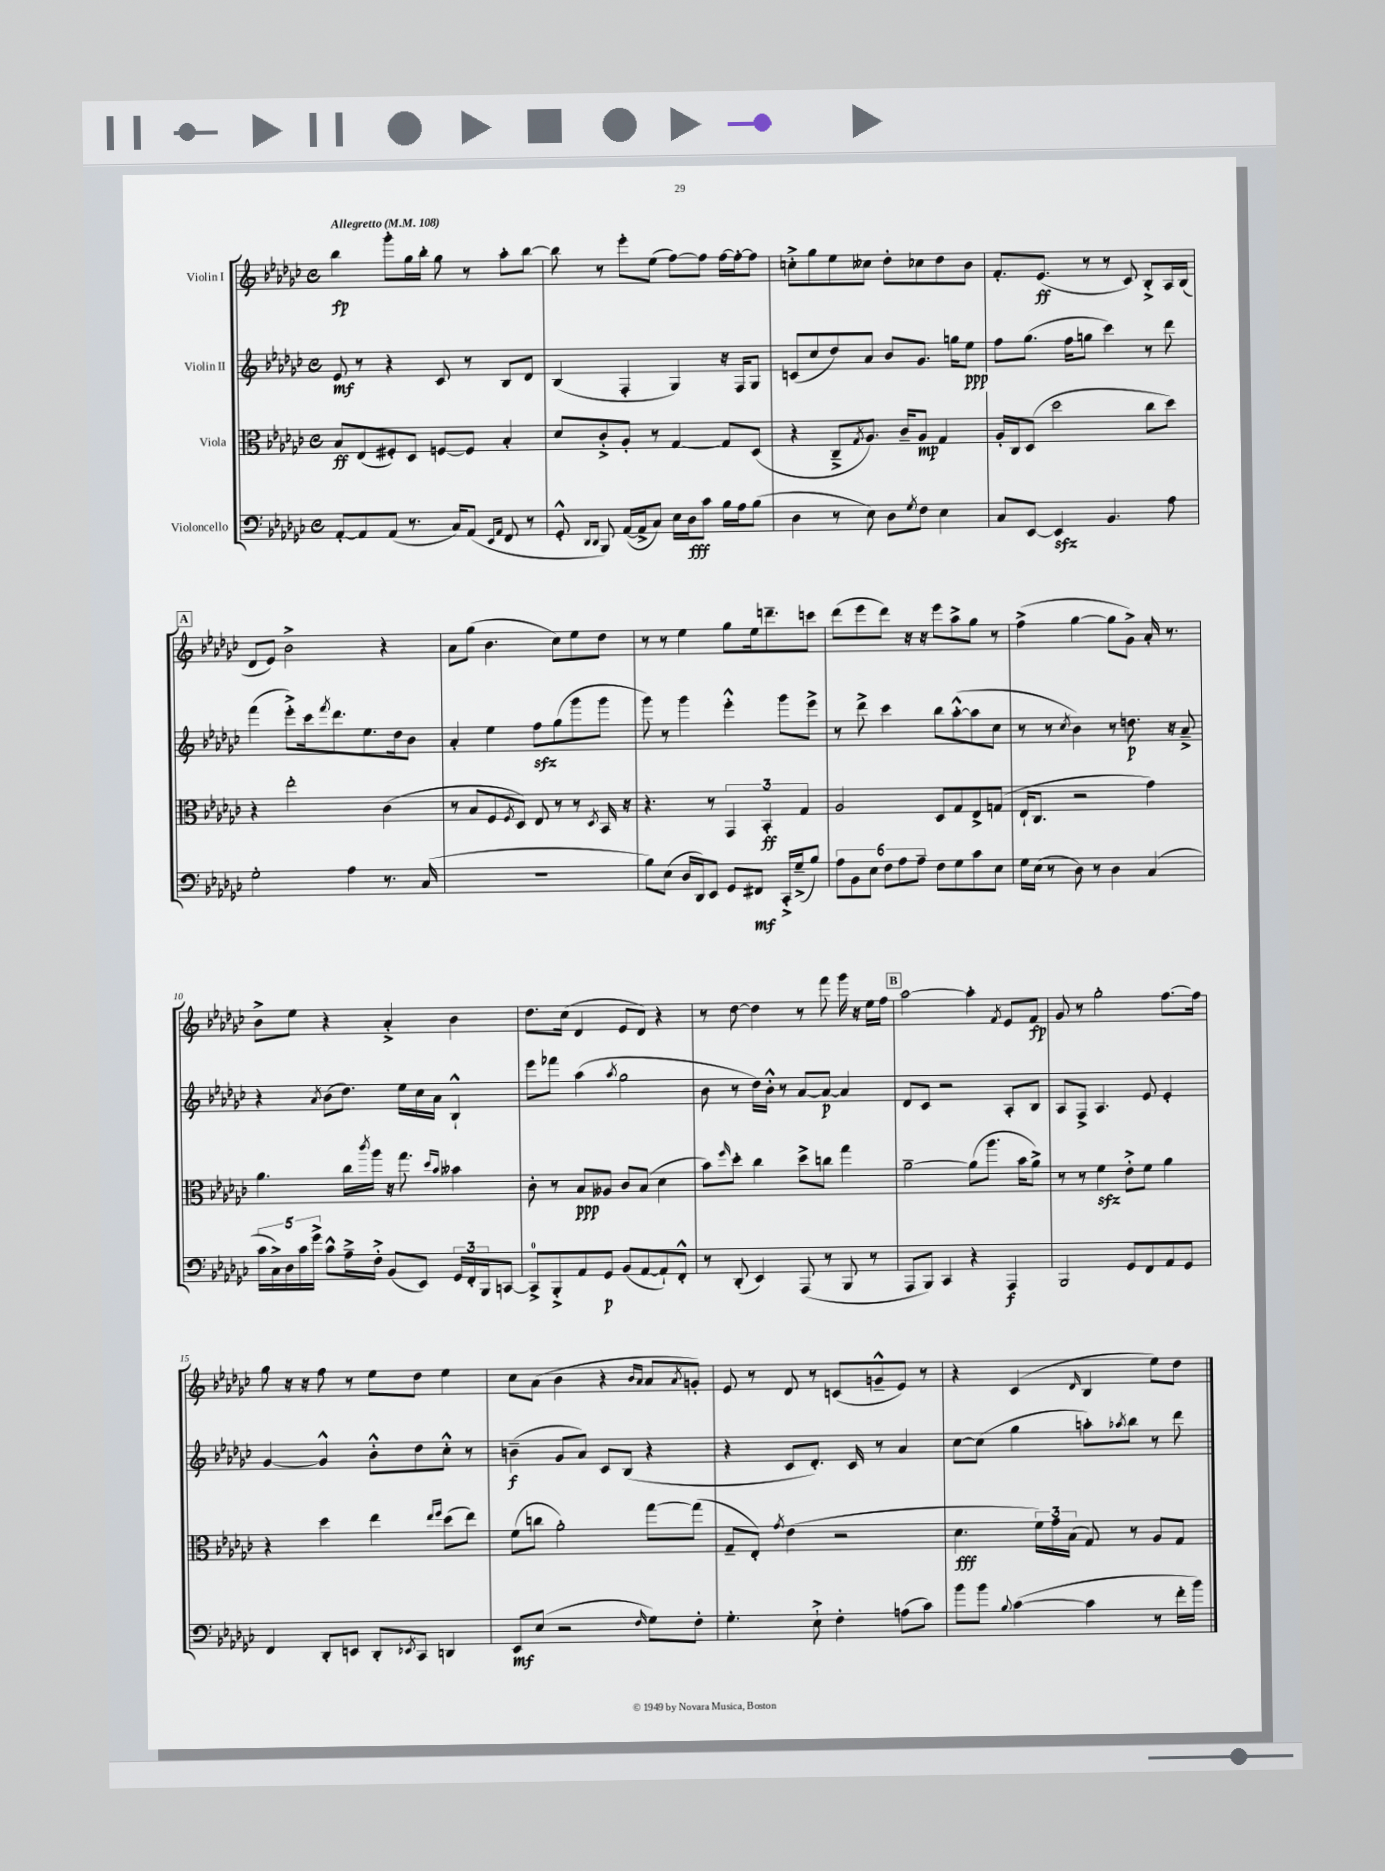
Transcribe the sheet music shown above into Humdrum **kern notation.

**kern	**kern	**kern	**kern
*staff4	*staff3	*staff2	*staff1
*clefF4	*clefC3	*clefG2	*clefG2
*k[b-e-a-d-g-c-]	*k[b-e-a-d-g-c-]	*k[b-e-a-d-g-c-]	*k[b-e-a-d-g-c-]
*M4/4	*M4/4	*M4/4	*M4/4
*met(c)	*met(c)	*met(c)	*met(c)
*MM108	*MM108	*MM108	*MM108
[8AA-'	8B-	8e-	4bb-
8AA-]	(8E-	8r	.
(8AA-	8F#')	4r	8ggg-'
8.r	8D-	.	16gg-
.	.	.	16bb-'
.	[8F	8c-	8gg-
16C-)	.	.	.
(8AA-	8F]	8r	8r
16qqEE-	.	.	.
16qqAA-	.	.	.
8FF	4B-'	8B-	8aa-'
8r	.	8d-	[8bb-
=	=	=	=
8GG-'^^	8d-	(4B-	8bb-]
16qqDD-	.	.	.
16qqDD-	.	.	.
8BBB-)	8c-'^	.	8r
([16AA-	8A-'	4F'	8eee-'
16AA-^]	.	.	.
8C-)	8r	.	(8ee-
16E-	[4G-	4G-)	[8ff)
16D-	.	.	.
8c-	.	.	8ff]
16B-	8G-]	16r	[16ff
16A-	.	16F	16ff'_
(8B-	(8D-	8G-	8ff]
=	=	=	=
4D-	4r	(8c	8cc'^
.	.	8cc-	8gg-
8r	8C-~^	8dd-)	8ee-
.	8qG-	.	.
8E-)	8.A-)	8a-	8cc--
8D-	.	8b-	8dd-'
.	16c-~	.	.
8qG-	.	.	.
8F	8A-	8.g-	8cc-
4E-	4G-	.	8dd-
.	.	16gg	.
.	.	8ee-	8b-
=	=	=	=
8C-	16A-'	8ff	8.f'
.	16C-	.	.
[8EE-	(8D-	(8.gg-	.
.	.	.	(8.e-
4EE-]	2dd-	.	.
.	.	16ff	.
.	.	8gg	8r
4.BB-	.	4ccc-)	8r
.	.	.	8c-)
.	8cc-	8r	8B-'^
8A-	8dd-)	8ddd-	16A-
.	.	.	(16B-
=	=	=	=
2G-'	4r	(4fff	8d-
.	.	.	8e-)
.	2ee-'	8eee-'^)	2b-^
.	.	16ccc-	.
.	.	8qfff	.
.	.	8.ddd-	.
4A-	.	.	.
.	.	8.ee-	.
8.r	(4c-	.	4r
.	.	16dd-	.
.	.	8b-	.
(16C-	.	.	.
=	=	=	=
1r	8r	4a-'	8a-
.	8B-	.	(8gg-
.	8F	4ee-	4.b-
.	8qF	.	.
.	8D-)	.	.
.	8E-	8ff	.
.	8r	(8gg-	8cc-)
.	8r	8ggg-	8ee-
.	8qD-	.	.
.	16BB-	8ggg-	8dd-
.	16r	.	.
=	=	=	=
8B-)	4.r	8ggg-)	8r
(8E-	.	8r	8r
16D-	.	4ggg-	4ee-
16DD-)	.	.	.
8EE-	8r	.	.
8GG-	6GG-	4eee-'^^	8gg-
8FF#	.	.	16ee-
.	6BB-'	.	.
.	.	.	8.ddd~
16CC-'^	.	8ggg-	.
(16G-~^	.	.	.
.	6G-	.	.
8B-)	.	8eee-^	8ccc
=	=	=	=
12A-	2A-	8r	(8ddd-
12BB-	.	.	.
.	.	8ddd-^	8eee-
12E-	.	.	.
12F	.	4ccc-	8ddd-)
12A-	.	.	.
.	.	.	16r
12A-~	.	.	.
.	.	.	16r
8F	8D-	8bb-	8eee-
8G-	8G-	([8aa-'^^	8aa-^
8c-	8E-^	8aa-]	8gg-
8E-	(8G	8cc-	8r
=	=	=	=
16G-	16E-`	8r	(4ff^
(16E-	8.C-	.	.
8r	.	8r	.
.	.	8qcc-	.
8D-)	2r	4b-)	[4gg-
8r	.	.	.
4D-	.	8r	8gg-]
.	.	8.dd	8g-^)
(4C-	4g-)	.	16a-'
.	.	16r	8.r
.	.	8a-~^	.
=	=	=	=
20c-	4.a-	4r	8b-^
20C-^)	.	.	.
20D-	.	.	.
.	.	.	8ee-
20c-	.	.	.
20g-^	.	.	.
.	.	8qa-	.
8c-^^	.	(8b-	4r
16A-~^	16cc-	8.dd-)	.
.	8qccc-	.	.
16F'^	16aa-	.	.
(8BB-	16r	.	4a-'^
.	8.gg-	16ee-	.
8EE-)	.	16cc-	.
.	.	16a-	.
.	16qqdd-	.	.
.	16qqb-	.	.
24GG-	4b--	4B-`^^	4b-
24FF'	.	.	.
24BBB-	.	.	.
[8CC	.	.	.
=	=	=	=
8CC^]	8c-'	8eee-	8.dd-
8BBB-'^	8r	8fff-	.
.	.	.	(16cc-
8AA-	8B-	(4aa-	4d-
8GG-	8A--	.	.
.	.	8qaa-	.
(8BB-	8c-	2gg-	8e-
[8AA-	(8B-	.	8d-)
8AA-`])	4d-	.	4r
8FF'^^	.	.	.
=	=	=	=
8r	8b-)	8b-	8r
.	16qqff	.	.
(8DD-'	8dd-'	8r	[8dd-
4EE-)	4cc-	16dd-)	4dd-]
.	.	16b-'^^	.
.	.	8r	.
(8AAA-	8dd-^	[8a-	8r
8r	8cc	8a-_	8fff
8BBB-	4gg-	4a-]	16ggg-
.	.	.	16r
8r	.	.	16ee-
.	.	.	16ff
=	=	=	=
8AAA-	[2a-~	8d-	[2aa-
8BBB-)	.	8c-	.
4CC-	.	2r	.
4r	(8a-]	.	4aa-']
.	8.aa-	.	.
.	.	.	8qf
4AAA-	.	8A-'	8e-
.	16b-	.	.
.	8a-^)	8B-	8f
=	=	=	=
2BBB-	8r	8A-	8g-
.	8r	8F^	8r
.	4f	4.A-	2gg-'
8GG-	8e-'^	.	.
8FF	8f	8e-	.
8AA-	4a-	4e-'	[8.ff
8GG-	.	.	.
.	.	.	16ff]
=	=	=	=
4FF	4r	[4g-	8gg-
.	.	.	16r
.	.	.	16r
8DD-'	4dd-	4g-^^]	8ff
8EE	.	.	8r
8DD-'	4ee-	8b-'^^	8ee-
8qEE-	.	.	.
8CC-	.	8dd-	8dd-
.	16qqee-	.	.
.	16qqff	.	.
4DD	(8dd-	8cc-'^^	4ee-
.	8ee-)	8r	.
=	=	=	=
8EE-	(8f	(4b~	8cc-
(8E-	8cc	.	(8a-
2r	2a-')	8g-	4b-
.	.	8a-)	.
.	.	8c-	4r
.	.	(8B-	.
.	.	.	16qqb-
16qqF	.	.	16qqa-
8G-)	[8gg-	4r	8a-
.	.	.	8qa-
8F'	(8gg-]	.	8g')
=	=	=	=
4.G-'	8G-~	4r	8e-
.	8E-')	.	8r
.	8qg-	.	.
.	(4e-	8c-	8d-
8E-`^	.	8.d-')	8r
4F'	2r	.	(8c
.	.	16c-	.
.	.	8r	8g~^^
(8A	.	4a-	8e-)
8c-)	.	.	8r
=	=	=	=
8b-	4.d-	[8cc-	4r
8b-	.	(8cc-]	.
8qqB-	.	.	.
([4c-	.	4gg-	(4c-
.	24f)	.	.
.	24g-	.	.
.	(24B-	.	.
.	.	.	16qqd-
4c-]	8G-)	8aa')	4B-
.	.	8qaa-	.
.	8r	8bb-	.
8r	8A-	8r	8ee-)
16f'	8G-	8ddd-	8dd-
16b-)	.	.	.
==	==	==	==
*-	*-	*-	*-
